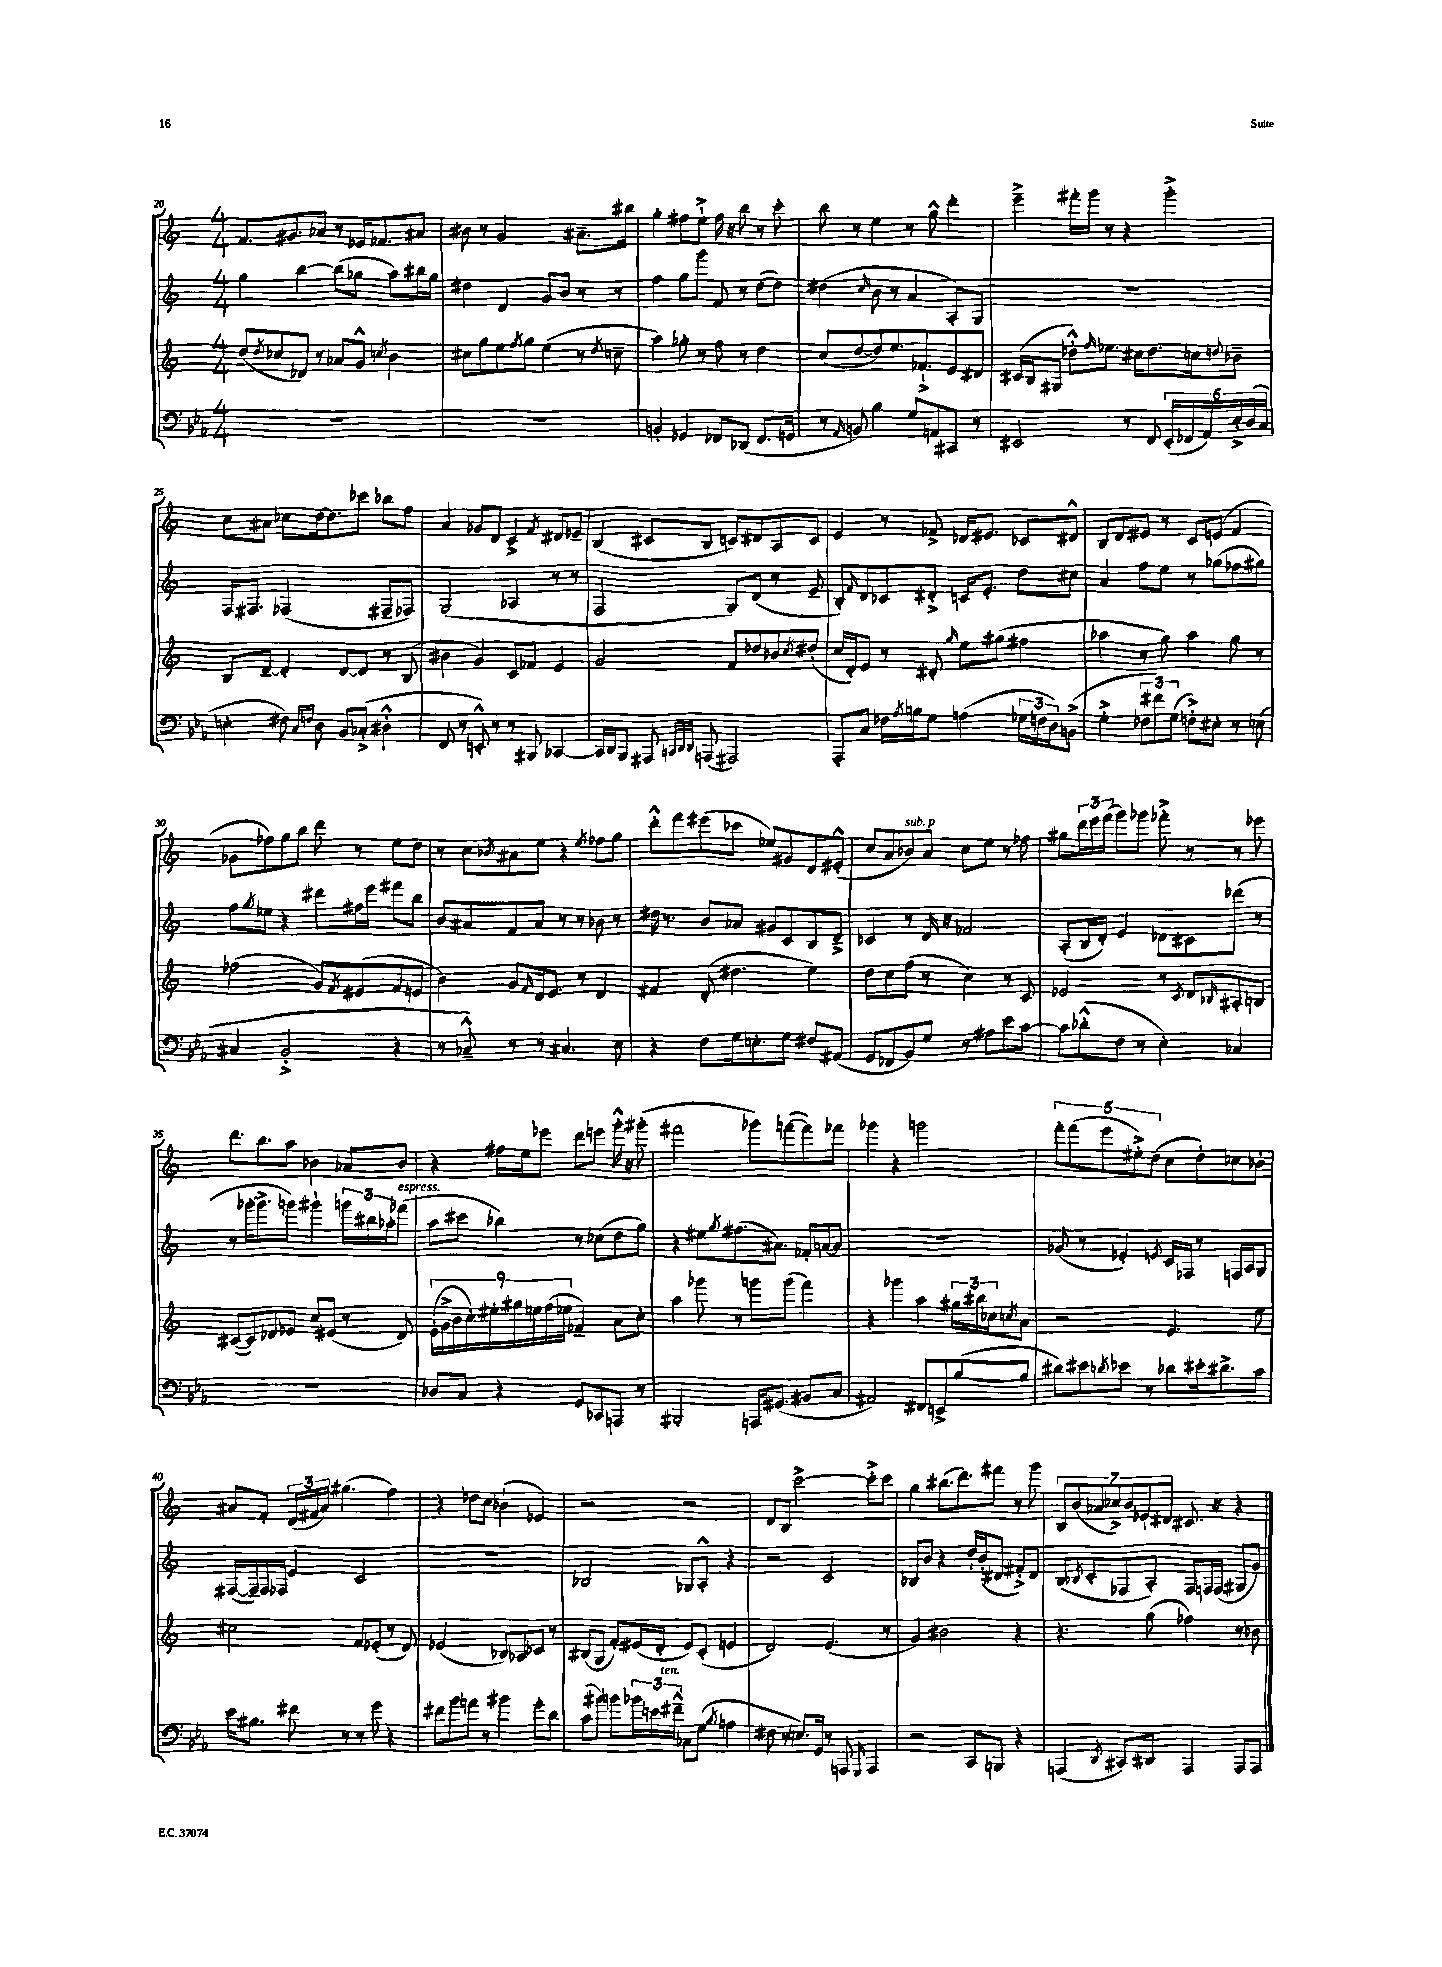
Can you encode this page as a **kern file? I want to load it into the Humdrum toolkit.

**kern	**kern	**kern	**kern
*staff4	*staff3	*staff2	*staff1
*clefF4	*clefG2	*clefG2	*clefG2
*k[b-e-a-]	*k[]	*k[]	*k[]
*M4/4	*M4/4	*M4/4	*M4/4
1r	(8dd	4gg	8.f
.	8qdd	.	.
.	8cc-	.	.
.	.	.	8.g#
.	8d-)	[4bb	.
.	8r	.	8a-
.	8a-	(8bb]	8r
.	8g^^	8gg-	16e-
.	.	.	8.f-
.	8qcc	.	.
.	4b	8aa)	.
.	.	16bb#	8a#
.	.	16gg-	.
=	=	=	=
1r	8cc#	4dd#	8b#
.	8gg	.	8r
.	8ee	4d	2g
.	8qff	.	.
.	8gg	.	.
.	(4ee	8g	.
.	.	8b	.
.	8r	8r	8.a#~
.	8qdd	.	.
.	8cc~	8r	.
.	.	.	16bb#
=	=	=	=
4BB'	4aa)	4ff	4gg'
4GG-	8gg-'	8gg	8ff#
.	8r	8ggg	8ee`^
8FF-	8ff	8f	16ff#
.	.	.	16r
(8DD-	8r	8r	8bb
8.FF-	4dd	([8dd	8r
.	.	8dd])	8ccc'
16GG	.	.	.
=	=	=	=
8r	(8cc	(4dd#	8bb
16qqAA-	.	.	.
8BB)	[8dd	.	8r
.	.	16qqcc	.
4B-	8dd])	8b	4ee
.	8.ee	8r	.
8G	.	4a	8r
.	8.f-`^	.	.
8AA	.	.	8gg^^
8CC#	8e	8A')	4ddd'
8r	8d#	8G	.
=	=	=	=
2EE#	(16c#	1r	4eee~^
.	16B	.	.
.	8G#	.	.
.	8dd-'^^)	.	16fff#'
.	.	.	16ggg
.	16qqff	.	.
.	8.ee-	.	8r
8r	.	.	4r
.	16cc#	.	.
8FF	8.dd-	.	.
(24EE#'	.	.	4ggg'^
24FF-	.	.	.
.	16cc	.	.
24AA-)	.	.	.
.	8qqdd	.	.
24E-'^	8b-~	.	.
(24D	.	.	.
24C	.	.	.
=	=	=	=
4E'	8B	16F	8cc
.	.	8.F#	.
.	[8d~	.	8a#
8F#)	4d']	(2F-	8cc-
16qqC	.	.	.
16qqF	.	.	.
8D	.	.	[16dd
.	.	.	8.dd]
8BB-	[8d	.	.
(8C-'^	8d]	.	8ccc-
4D#'^^	8r	8F#~	8bb-
.	(8B	8F-)	8ff
=	=	=	=
8FF	4b#	(2G	4a
8r	.	.	.
8EE'^^)	4g)	.	8g-
8r	.	.	8d
8r	8c	4A-	4c^
8BBB#	8f-	.	.
.	.	.	8qf
[4CC-	4e	8r	8d#
.	.	8r	8e-~
=	=	=	=
16CC-]	2g	2F	(4B
16DD	.	.	.
8BBB-	.	.	.
8AAA#	.	.	8c#
32qqCC	.	.	.
32qqDD	.	.	.
32qqDD	.	.	.
(8AAA	.	.	8B
2AAA#)	8f	8G)	8c)
.	8dd-	(8d	8d#
.	8b-	8r	8A
.	8qcc	.	.
.	(8dd#'	8e~	8c
=	=	=	=
8AAA-'	16cc	8B')	4e
.	16d')	.	.
.	.	16qqf	.
8C	8e	8d	.
16F-	8r	8c-	8r
8qA-	.	.	.
16B	.	.	.
8G	8d#'	8d#'^	8f-^
.	16qqgg	.	.
(4A	8ee	16c	16d-
.	.	8.e'	8.e#
.	(8gg#	.	.
24G-	4ff#	8dd	8c-
24F	.	.	.
24D)	.	.	.
(8BB^	.	8cc#	8d#^^
=	=	=	=
4G'^	4aa-	4a	8B
.	.	.	8d
12F-	8r	8ff	8e#
12f#)	.	.	.
.	8gg)	8ee	8r
(12G	.	.	.
8F'^)	4aa-	8r	8c
8E#'	.	(8gg-	(8e
8r	8gg	8ff-	4f
(8E	8r	8gg#)	.
=	=	=	=
4C#	(2ff-	8ff	8g-
.	.	8qgg	.
.	.	8ee-	8ff-)
2BB-'^	.	4r	8gg
.	.	.	8bb
.	8g)	8ddd#	8ddd
.	8qf	.	.
.	(8e#	16ff#	8r
.	.	16eee	.
4r	8f	8fff#	8ee
.	8e	8bb	8dd
=	=	=	=
8r	4b)	8b	8r
8C-~^^)	.	8a#	8cc
.	.	.	8qb-
8r	8g	8f	8a#
.	16qqf	.	.
8r	16d	8a#	8ee
.	8.e	.	.
4.C#	.	8r	4r
.	8r	8r	.
.	.	.	8qee
.	4d	8b-	8ff-
8E-	.	8r	8gg
=	=	=	=
4r	4f#	16dd#	8ddd'^^
.	.	8.r	.
.	.	.	8fff
8F	(8d'	8b	(8eee#
16G	4.dd#	8a-	8ccc-
8.E'	.	.	.
.	.	8g#	8ee-)
8G	.	8c	8g#
8F#	4ee)	8B	8d
(8AA#	.	8d~^	(8e#'^^
=	=	=	=
8GG	8dd	4c-	8cc
8FF-	8cc	.	8a
8BB-)	(8ff	8r	8b-)
8G	8r	16d	8a
.	.	16r	.
8r	4cc)	2f-	8cc
8A#	.	.	8ee
8e-	8r	.	8r
[8c	8c	.	8ff-
=	=	=	=
8c]	2e-	(8A'	8gg#
(8d-'^^	.	16B	24ddd
.	.	.	24eee
.	.	16d')	.
.	.	.	(24fff
8F	.	4e	8ggg)
8r	.	.	8ggg-
4E-')	8r	8d-	8fff-'^
.	8qc	.	.
.	8d	8c#	8r
.	16qqB-	.	.
4C-	8A#'	(8ddd-	8r
.	8B	8r	8eee-
=	=	=	=
1r	([8c#	8r	8.ddd
.	8c#])	[16ggg-'	.
.	.	8.ggg-^]	8.bb
.	8d-	.	.
.	8e-	8ggg)	8aa
.	8cc	4ggg#`	4b-
.	(8e#	.	.
.	8r	24ggg	8a-
.	.	24bb#	.
.	.	24aa-'	.
.	8d-)	(8fff-	8b-
=	=	=	=
8D-	(18e'	8aa	4r
.	18g^	.	.
.	18b	.	.
8C	.	8ccc#	.
.	18cc')	.	.
.	18ee#'	.	.
4r	.	4bb-)	16ff#
.	18gg#	.	.
.	.	.	16ee
.	18ee	.	.
.	.	.	8eee-
.	(18ff	.	.
.	18ee-	.	.
8GG	4f-~)	8r	8ddd
8CC-	.	(8cc-	8eee
8AAA	8a	8dd	16ggg'^^
.	.	.	16r
8r	8cc'	8gg)	(8ggg#'
=	=	=	=
2BBB#'	4aa	4r	2fff#
.	8ggg-	8ee#	.
.	.	8qgg	.
.	8r	(8.ff#	.
16AAA	8ggg	.	8ggg-)
(8.GG#	.	8.a#)	.
.	(8ggg	.	([8fff
8BB#	4fff)	16f-'	8fff])
.	.	[16a	.
8C	.	8a]	8fff-
=	=	=	=
2AA#)	4r	1r	4ggg-
.	4ggg-	.	4r
8FF#	4aa	.	2ggg
8EE^	.	.	.
([8B-	24gg#	.	.
.	24bb#	.	.
.	24cc-	.	.
.	8qcc	.	.
8B-]	8a	.	.
=	=	=	=
8d#)	2r	(8g-	10fff'
.	.	.	(10fff
8e#	.	8r	.
.	.	.	10eee
8qd	.	.	.
8e-	.	4e-')	.
.	.	.	10ee#'^)
8r	.	.	.
.	.	.	(10dd
.	.	8qe	.
8d-	4.e	16c	8cc
.	.	16F-	.
16e#'	.	8r	8dd')
8.d#^	.	.	.
.	.	16F	8cc-
.	.	16A	.
8c	8ee	8G	8b-'
=	=	=	=
16e-	2cc#	([16F#	8a#
8.B#	.	16F#~])	.
.	.	16F#	8f'
.	.	16F-	.
8f#	.	4e	(24d
.	.	.	24f#
.	.	.	24a#)
8r	.	.	(4.gg#
8r	8f	2c	.
8g	(8e-'	.	.
4r	8r	.	4ff)
.	8d)	.	.
=	=	=	=
8f#	(2e-	1r	4r
8b-	.	.	.
8a	.	.	8dd-
8r	.	.	8cc
4b#	8B-)	.	(4b-`
.	8A-	.	.
8g'	8c-	.	4e-)
8d	8r	.	.
=	=	=	=
(8c	(8B#	2B-	2r
8b#)	8G	.	.
8b	8f')	.	.
24b-	(16e#	.	.
24e	.	.	.
.	16d'	.	.
24f#~^^	.	.	.
8C-	8e#)	8G-	2r
(8G	(8c'	8A'^^	.
8qB-	.	.	.
4A	4e	4r	.
=	=	=	=
8F#	2d)	2r	8d
8r	.	.	8B
8.E)	.	.	[2ccc^
16GG	.	.	.
8r	(4.e	2c	.
8AAA	.	.	.
16qqGGG	.	.	.
4AAA	.	.	8ccc'^]
.	8r	.	8ccc
=	=	=	=
2r	4g)	8B-	4gg
.	.	8b	.
.	2b#	4r	(8.bb#
.	.	.	8.ddd)
8CC	.	16dd`	.
.	.	(16b'	.
8BBB	.	8d#	8fff#
4r	4r	8f#'^)	8r
.	.	8d#	8ggg
=	=	=	=
(4AAA	4.r	(8B	14B
.	.	.	(14b
.	.	8qB-	.
.	.	8c'	.
.	.	.	14a-
.	.	.	14cc-^)
8qDD	.	.	.
8CC#)	.	8F-	.
.	.	.	14b
.	.	.	14e-`
8DD#	(8gg	8A')	.
.	.	.	14d#
4AAA	4ff-)	8F-	8.c#
.	.	16F	.
.	.	(16F	16r
8AAA	8r	8G#	4r
8AAA	8b-	8g)	.
==	==	==	==
*-	*-	*-	*-
